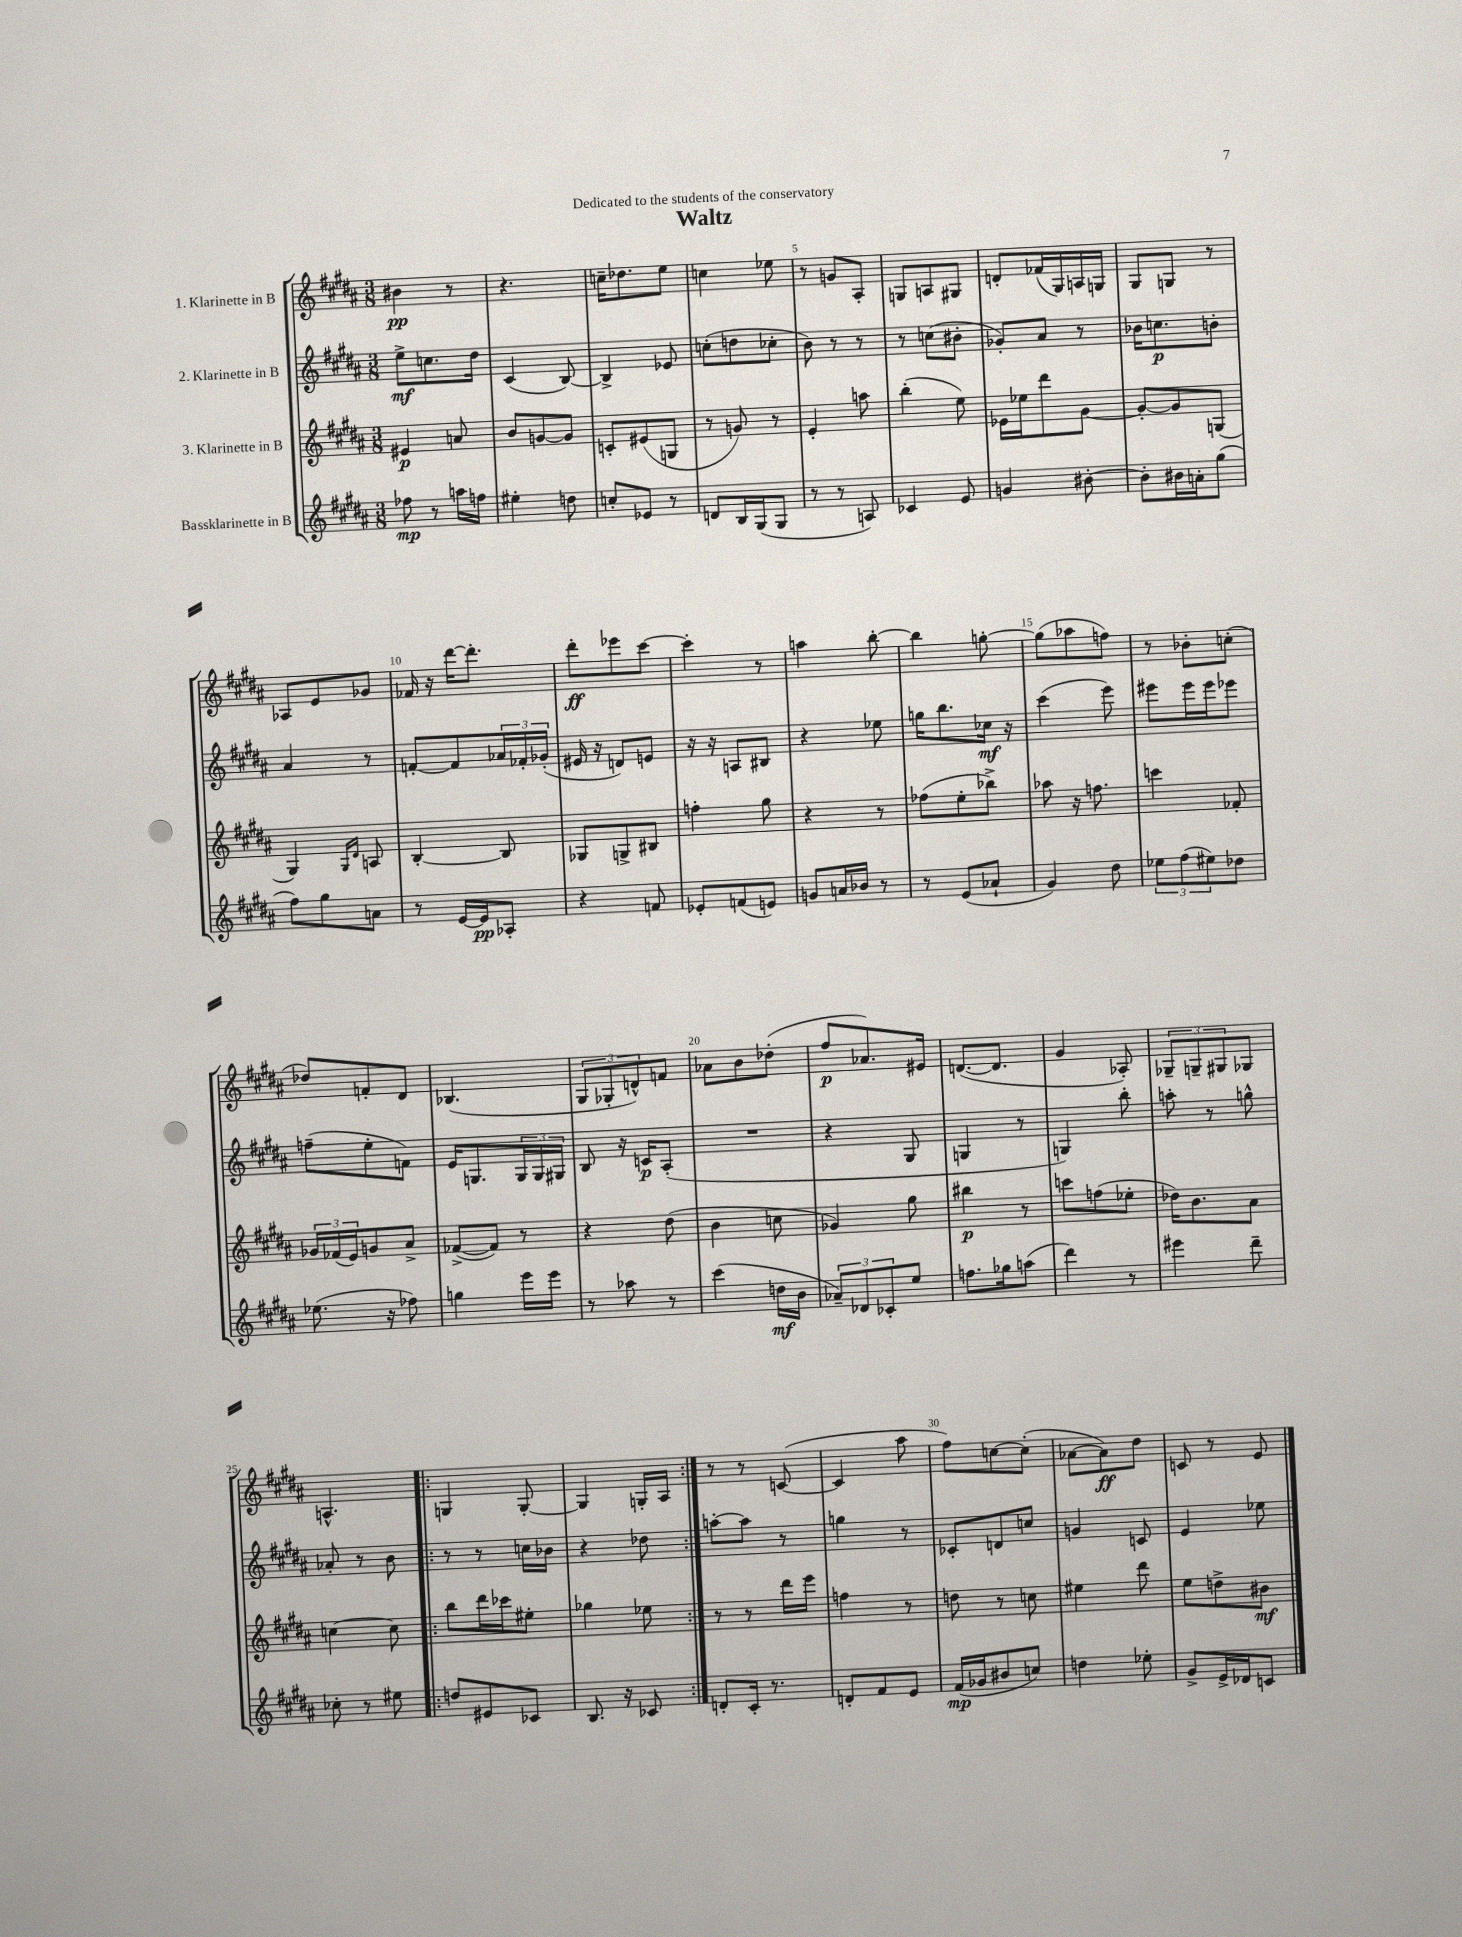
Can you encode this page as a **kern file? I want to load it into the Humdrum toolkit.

**kern	**dynam	**kern	**dynam	**kern	**dynam	**kern	**dynam
*part4	*part4	*part3	*part3	*part2	*part2	*part1	*part1
*staff4	*staff4	*staff3	*staff3	*staff2	*staff2	*staff1	*staff1
*I"Bassklarinette in B	*	*I"3. Klarinette in B	*	*I"2. Klarinette in B	*	*I"1. Klarinette in B	*
*clefG2	*	*clefG2	*	*clefG2	*	*clefG2	*
*k[f#c#g#d#a#]	*	*k[f#c#g#d#a#]	*	*k[f#c#g#d#a#]	*	*k[f#c#g#d#a#]	*
*M3/8	*	*M3/8	*	*M3/8	*	*M3/8	*
=1	=1	=1	=1	=1	=1	=1	=1
8ff-X\	mp	4e#X/	p	8ee^\L	mf	4b#X\	pp
8r	.	.	.	8.ccn\	.	.	.
16aan\LL	.	8an/	.	.	.	8r	.
16ffn\JJ	.	.	.	16dd#\Jk	.	.	.
=2	=2	=2	=2	=2	=2	=2	=2
4ee#X'\	.	8b/L	.	(4c#/	.	4.r	.
.	.	[8gn/	.	.	.	.	.
8ddn\	.	8g/J]	.	[8B/)	.	.	.
=3	=3	=3	=3	=3	=3	=3	=3
8ccn'/L	.	8cn'/L	.	4B^/]	.	16ccn~\KL	.
.	.	.	.	.	.	8.dd-X\	.
8e-X/J	.	(8e#X/	.	.	.	.	.
8r	.	8Gn/J	.	8e-X/	.	8ee\J	.
=4	=4	=4	=4	=4	=4	=4	=4
8dn/L	.	8r	.	(8ccn'\L	.	4ccn\	.
16B/L	.	8gn/)	.	8ddn\	.	.	.
(16G#/J	.	.	.	.	.	.	.
8G#/J	.	8r	.	8cc-X'\J	.	8ee-X\	.
=5	=5	=5	=5	=5	=5	=5	=5
8r	.	4e'/	.	8b\)	.	8r	.
8r	.	.	.	8r	.	8gn/L	.
8An/)	.	8aan\	.	8r	.	8A#'/J	.
=6	=6	=6	=6	=6	=6	=6	=6
4c-X/	.	(4bb'\	.	8r	.	8Gn/L	.
.	.	.	.	(8ccn\L	.	8An/	.
8e/	.	8ee\)	.	8b#X'\J	.	8G#X/J	.
=7	=7	=7	=7	=7	=7	=7	=7
4gn/	.	16e-X\LL	.	8g-X'/L)	.	8dn'/L	.
.	.	16ee-X\J	.	.	.	.	.
.	.	8ddd#\	.	8a#/J	.	(16f-X/L	.
.	.	.	.	.	.	16G#/)	.
[8b#X'\	.	[8g#\J	.	8r	.	16An/	.
.	.	.	.	.	.	16Gn/JJ	.
=8	=8	=8	=8	=8	=8	=8	=8
8b#'\L]	.	8g#'/L_	.	16b-X\KL	.	8G#/L	.
.	.	.	.	8.ccn\	p	.	.
16b#X\L	.	8g#/]	.	.	.	8Gn/J	.
16an'\J	.	.	.	.	.	.	.
(8gg#\J	.	(8Gn/J	.	8bn'\J	.	8r	.
!!LO:LB:g=z
=9	=9	=9	=9	=9	=9	=9	=9
8ff#\L)	.	4G#/)	.	4a#/	.	8A-X/L	.
8gg#\	.	.	.	.	.	8e/	.
.	.	16qqG#/LL	.	.	.	.	.
.	.	16qqd#/JJ	.	.	.	.	.
8an\J	.	8An/	.	8r	.	8g-X/J	.
=10	=10	=10	=10	=10	=10	=10	=10
8r	.	[4B'/	.	[8fn'/L	.	16f-X/	.
.	.	.	.	.	.	16r	.
[16e/LL	.	.	.	8f/]	.	[16ddd#\KL	.
16e/J]	pp	.	.	.	.	8.ddd#'\J]	.
8A-X'/J	.	8B/]	.	24a-X/L	.	.	.
.	.	.	.	24f-X'/	.	.	.
.	.	.	.	(24g-X'/JJ	.	.	.
=11	=11	=11	=11	=11	=11	=11	=11
4r	.	8G-X/L	.	16e#X/	.	8ddd#'\L	ff
.	.	.	.	16r	.	.	.
.	.	8Gn^/	.	8dn/L)	.	8eee-X\	.
8fn/	.	8B#X/J	.	8en/J	.	[8ccc#\J	.
=12	=12	=12	=12	=12	=12	=12	=12
8e-X'/L	.	4ffn'\	.	16r	.	4ccc#'\]	.
.	.	.	.	16r	.	.	.
(8fn/	.	.	.	8An/L	.	.	.
8en/J)	.	8gg#\	.	8B#X/J	.	8r	.
=13	=13	=13	=13	=13	=13	=13	=13
8gn/L	.	4r	.	4r	.	4aan\	.
16an/L	.	.	.	.	.	.	.
16b-X/JJ	.	.	.	.	.	.	.
8r	.	8r	.	8ee-X\	.	[8bb'\	.
=14	=14	=14	=14	=14	=14	=14	=14
8r	.	(8ff-X\L	.	16ggn\KL	.	4bb\]	.
.	.	.	.	8.bb\	.	.	.
(8e/L	.	8ee'\	.	.	.	.	.
8a-X`/J	.	8bb-X^\J)	.	16cc-X\Jk	mf	[8ggn'\	.
.	.	.	.	16r	.	.	.
=15	=15	=15	=15	=15	=15	=15	=15
4g#/)	.	8aa-X\	.	(4ccc#\	.	(8gg\L]	.
.	.	16r	.	.	.	8aa-X\	.
.	.	8.ffn\	.	.	.	.	.
8dd#\	.	.	.	8eee\)	.	8ffn\J)	.
=16	=16	=16	=16	=16	=16	=16	=16
12ee-X\L	.	4cccn\	.	8eee#X\L	.	8r	.
(12ff#\	.	.	.	.	.	.	.
.	.	.	.	16eee#\L	.	8b-X'\L	.
12ee#X\)	.	.	.	.	.	.	.
.	.	.	.	16eee#\J	.	.	.
8dd-X\J	.	8f-X'/	.	8eee-X\J	.	(8ccn'\J	.
!!LO:LB:g=z
=17	=17	=17	=17	=17	=17	=17	=17
(8.ee-X\	.	24g-X/LL	.	(8ffn~\L	.	8dd-X/L)	.
.	.	(24f-X/	.	.	.	.	.
.	.	24e/J)	.	.	.	.	.
.	.	8gn/	.	8ee'\	.	8fn'/	.
16r	.	.	.	.	.	.	.
8ff-X\)	.	8a#^/J	.	8fn\J)	.	8d#/J	.
=18	=18	=18	=18	=18	=18	=18	=18
4ggn\	.	([8f-X^/L	.	16e/KL	.	(4.B-X/	.
.	.	.	.	8.Gn/	.	.	.
.	.	8f-/J])	.	.	.	.	.
16eee\LL	.	8r	.	24G/L	.	.	.
.	.	.	.	24G/	.	.	.
16eee\JJ	.	.	.	.	.	.	.
.	.	.	.	24G#X/JJ	.	.	.
=19	=19	=19	=19	=19	=19	=19	=19
8r	.	4r	.	8B/	.	12G#/L	.
.	.	.	.	.	.	12G-X'/	.
8aa-X\	.	.	.	16r	.	.	.
.	.	.	.	.	.	12dn^^/)	.
.	.	.	.	16cn/KL	p	.	.
8r	.	(8dd#\	.	(8A#'/J	.	8fn/J	.
=20	=20	=20	=20	=20	=20	=20	=20
(4ccc#\	.	4b\	.	4.r	.	8a-X\L	.
.	.	.	.	.	.	8b\	.
16ddn\LL	mf	8ccn\	.	.	.	(8dd-X'\J	.
16b\JJ	.	.	.	.	.	.	.
=21	=21	=21	=21	=21	=21	=21	=21
12a-X~/L)	.	4g-X/)	.	4r	.	8ff#/L	p
12d-X/	.	.	.	.	.	.	.
.	.	.	.	.	.	8.a-X/)	.
12c-X'/	.	.	.	.	.	.	.
8ee/J	.	8gg#\	.	8G#/	.	.	.
.	.	.	.	.	.	16e#X/Jk	.
=22	=22	=22	=22	=22	=22	=22	=22
8.ffn\L	.	4bb#X\	p	4Gn/	.	([8.dn/L	.
16gg-X\k	.	.	.	.	.	8.d/J]	.
(8aan\J	.	8r	.	8r	.	.	.
=23	=23	=23	=23	=23	=23	=23	=23
4ddd#\)	.	8cccn\L	.	4Gn/)	.	4g#/	.
.	.	(8ffn\	.	.	.	.	.
8r	.	8ee-X'\J	.	8bb'\	.	8A-X'/)	.
=24	=24	=24	=24	=24	=24	=24	=24
4eee#X\	.	16dd-X\KL)	.	8aan'\	.	12G-X~/L	.
.	.	8.b\	.	.	.	.	.
.	.	.	.	.	.	12Gn~/	.
.	.	.	.	8r	.	.	.
.	.	.	.	.	.	12G#X/	.
8ddd#~\	.	8a#\J	.	8ggn^^\	.	8G-X/J	.
!!LO:LB:g=z
=25	=25	=25	=25	=25	=25	=25	=25
8cc-X'\	.	[4ccn\	.	8a-X'/	.	4.An^^/	.
8r	.	.	.	8r	.	.	.
8ee#X\	.	8cc\]	.	8b\	.	.	.
=26!|:	=26!|:	=26!|:	=26!|:	=26!|:	=26!|:	=26!|:	=26!|:
8ddn/L	.	8bb\L	.	8r	.	4Gn/	.
8e#X/	.	16ddd#\L	.	8r	.	.	.
.	.	16ccc-X\J	.	.	.	.	.
8c-X/J	.	8ee#X'\J	.	16ccn\LL	.	[8G'/	.
.	.	.	.	16b-X\JJ	.	.	.
=27	=27	=27	=27	=27	=27	=27	=27
8.B/	.	4gg-X\	.	4r	.	4G/]	.
16r	.	.	.	.	.	.	.
8c-X/	.	8ee-X\	.	8dd-X\	.	16Gn'/LL	.
.	.	.	.	.	.	16A#/JJ	.
=28:|!	=28:|!	=28:|!	=28:|!	=28:|!	=28:|!	=28:|!	=28:|!
8dn'/L	.	8r	.	[8aan'\L	.	8r	.
16c#'/Jk	.	8r	.	8aa\J]	.	8r	.
8.r	.	.	.	.	.	.	.
.	.	16ddd#\LL	.	8r	.	([8cn/	.
.	.	16eee\JJ	.	.	.	.	.
=29	=29	=29	=29	=29	=29	=29	=29
8dn'/L	.	4ffn\	.	4ggn\	.	4c/]	.
8f#/	.	.	.	.	.	.	.
8e/J	.	8r	.	8r	.	8aa#\	.
=30	=30	=30	=30	=30	=30	=30	=30
(16f#/LL	mp	8ddn\	.	8c-X'/L	.	8ff#\L)	.
16g-X/J	.	.	.	.	.	.	.
8b#X/	.	8r	.	8dn/	.	[8ccn\	.
8ccn/J)	.	8ccn\	.	8ccn/J	.	(8cc'\J]	.
=31	=31	=31	=31	=31	=31	=31	=31
4ddn\	.	4ee#X\	.	4gn/	.	[8a-X\L	.
.	.	.	.	.	.	8a-\])	ff
8ee-X'\	.	8ddd#\	.	8cn/	.	8dd#\J	.
=32	=32	=32	=32	=32	=32	=32	=32
8g#^/L	.	8ee\L	.	4e/	.	8cn/	.
16e^/L	.	8ddn^\	.	.	.	8r	.
16d-X/J	.	.	.	.	.	.	.
8cn/J	.	8b#X\J	mf	8ee-X\	.	8e/	.
==	==	==	==	==	==	==	==
*-	*-	*-	*-	*-	*-	*-	*-
